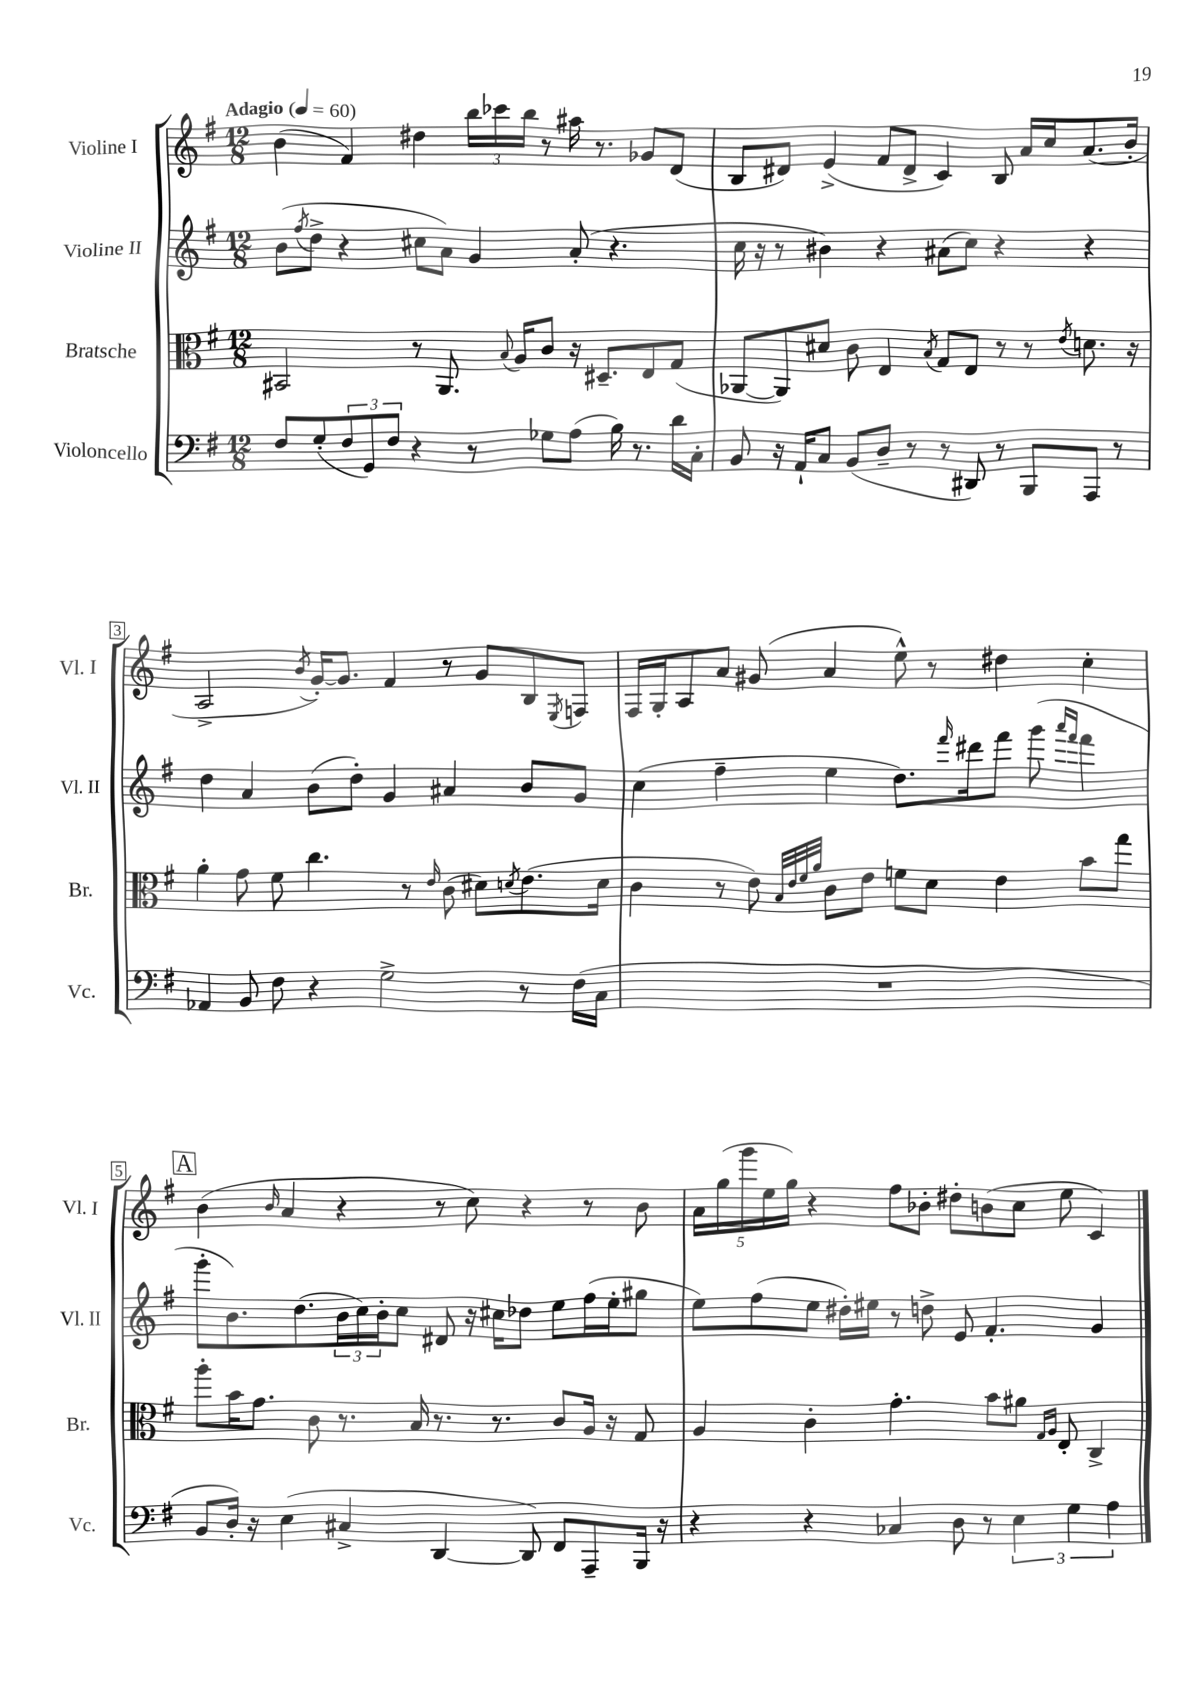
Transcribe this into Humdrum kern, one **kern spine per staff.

**kern	**kern	**kern	**kern
*part4	*part3	*part2	*part1
*staff4	*staff3	*staff2	*staff1
*I"Violoncello	*I"Bratsche	*I"Violine II	*I"Violine I
*I'Vc.	*I'Br.	*I'Vl. II	*I'Vl. I
*clefF4	*clefC3	*clefG2	*clefG2
*k[f#]	*k[f#]	*k[f#]	*k[f#]
*M12/8	*M12/8	*M12/8	*M12/8
*MM60	*MM60	*MM60	*MM60
=1	=1	=1	=1
!	!	!	!LO:TX:a:B:t=Adagio
8F#/L	2BB#X/	(8b\L	(4b\
.	.	8qff#/	.
(8G'/	.	8dd^\J	.
12F#/	.	4r	4f#/)
12GG/)	.	.	.
12F#/J	.	.	.
4r	8r	8cc#X\L	4dd#X\
.	8.AA/	8a\J)	.
8r	.	4g/	24bb\LL
.	.	.	24ccc-X\
.	8qqB/	.	.
.	16A/KL	.	.
.	.	.	24bb\JJ
8G-X\L	8c/J	.	8r
(8A\J	16r	(8a'/	16aa#X\
.	8.D#X~/L	.	8.r
16B\)	.	4.r	.
8.r	.	.	.
.	8E/	.	8g-X/L
16d\LL	(8G/J	.	(8d/J
16C'\JJ	.	.	.
=2	=2	=2	=2
8BB/	[8AA-X/L	16cc\	8B/L
.	.	16r	.
16r	8AA-/])	8r	8d#X/J)
16AA`/KL	.	.	.
8C/J	8d#X/J	4b#X\)	(4e^/
(8BB/L	8c\	.	.
8D~/J	4E/	4r	8f#/L
8r	.	.	8d#^/J
.	8qB/	.	.
8r	8G/L	(8a#X\L	4c/)
8DD#X/)	8E/J	8cc\J)	.
8r	8r	4r	8B/
8BBB/L	8r	.	16a/LL
.	.	.	16cc/J
.	8qe/	.	.
8AAA/J	8.dn\	4r	(8.a/
8r	.	.	.
.	16r	.	16b'/Jk
!!LO:LB:g=z
=3	=3	=3	=3
4AA-X/	4a'\	4dd\	2A^/
8BB/	8g\	4a/	.
8F#\	8f#\	.	.
.	.	.	8qb/
4r	4.cc\	(8b\L	[16g'/KL)
.	.	.	8.g/J]
.	.	8dd'\J)	.
2G^\	.	4g/	4f#/
.	8r	.	.
.	16qqe/	.	.
.	(8c\	4a#X/	8r
.	8d#X\L)	.	8g/L
.	8qdn/	.	.
8r	(8.e\	8b/L	8B/
.	.	.	8qE/
(16F#\LL	.	8g/J	8Fn/J
16C\JJ	16d\Jk	.	.
=4	=4	=4	=4
1.r	4c\	(4cc\	16F#/LL
.	.	.	16G'/J
.	.	.	8A/
.	8r	4ff#~\	8a/J
.	8e\)	.	(8g#X/
.	32qqB/LLL	.	.
.	32qqe/	.	.
.	32qqf#/	.	.
.	32qqa/JJJ	.	.
.	8c\L	4ee\	4a/
.	8e\J	.	.
.	8fn\L	8.dd\L)	8ee^^\)
.	8d\J	.	8r
.	.	16qqfff#/	.
.	.	16ddd#X\k	.
.	4e\	8fff#\J	4dd#X\
.	.	(8ggg\	.
.	.	16qqaaa/LL	.
.	.	16qqfff#/JJ	.
.	8b\L	4fff#\	4cc'\
.	8gg\J	.	.
!!LO:LB:g=z
!!LO:REH:place=s1:t=A
=5	=5	=5	=5
8BB/L	8aa'\L	8ggg'\L	(4b\
16D'/Jk)	16b\K	8.b\)	.
16r	8.g\J	.	.
.	.	.	16qqb/
(4E\	.	.	4a/
.	.	(8.dd\	.
.	8c\	.	.
4C#X^/	8.r	24b\L	4r
.	.	24cc\)	.
.	.	24b'\J	.
.	.	8cc\J	.
.	16B/	.	.
[4DD/	8.r	8d#X/	8r
.	.	16r	8cc\)
.	8.r	16cc#X\KL	.
8DD/])	.	8dd-X\J	4r
8FF#/L	8c/L	8ee\L	.
8AAA~/	16A/Jk	(16ff#\L	8r
.	16r	16ee'\J	.
16BBB/Jk	8G/	8gg#X\J	8b\
16r	.	.	.
=6	=6	=6	=6
4r	4A/	8ee\L)	20a\LL
.	.	.	(20gg\
.	.	.	20ggg\
.	.	(8ff#\	.
.	.	.	20ee\
.	.	.	20gg\JJ)
4r	4c'\	8ee\J	4r
.	.	16dd#X'\LL)	.
.	.	16ee#X\JJ	.
4C-X/	4.g'\	8r	8ff#\L
.	.	8ddn^\	8b-X'\J
8D\	.	8e/	8dd#X'\L
8r	8b\L	4.f#'/	(8bn\
6E\	8a#X\J	.	8cc\J
.	16qqG/LL	.	.
.	16qqA/JJ	.	.
.	8E'/	.	8ee\
6G\	.	.	.
.	4C^/	4g/	4c/)
6A\	.	.	.
==	==	==	==
*-	*-	*-	*-
